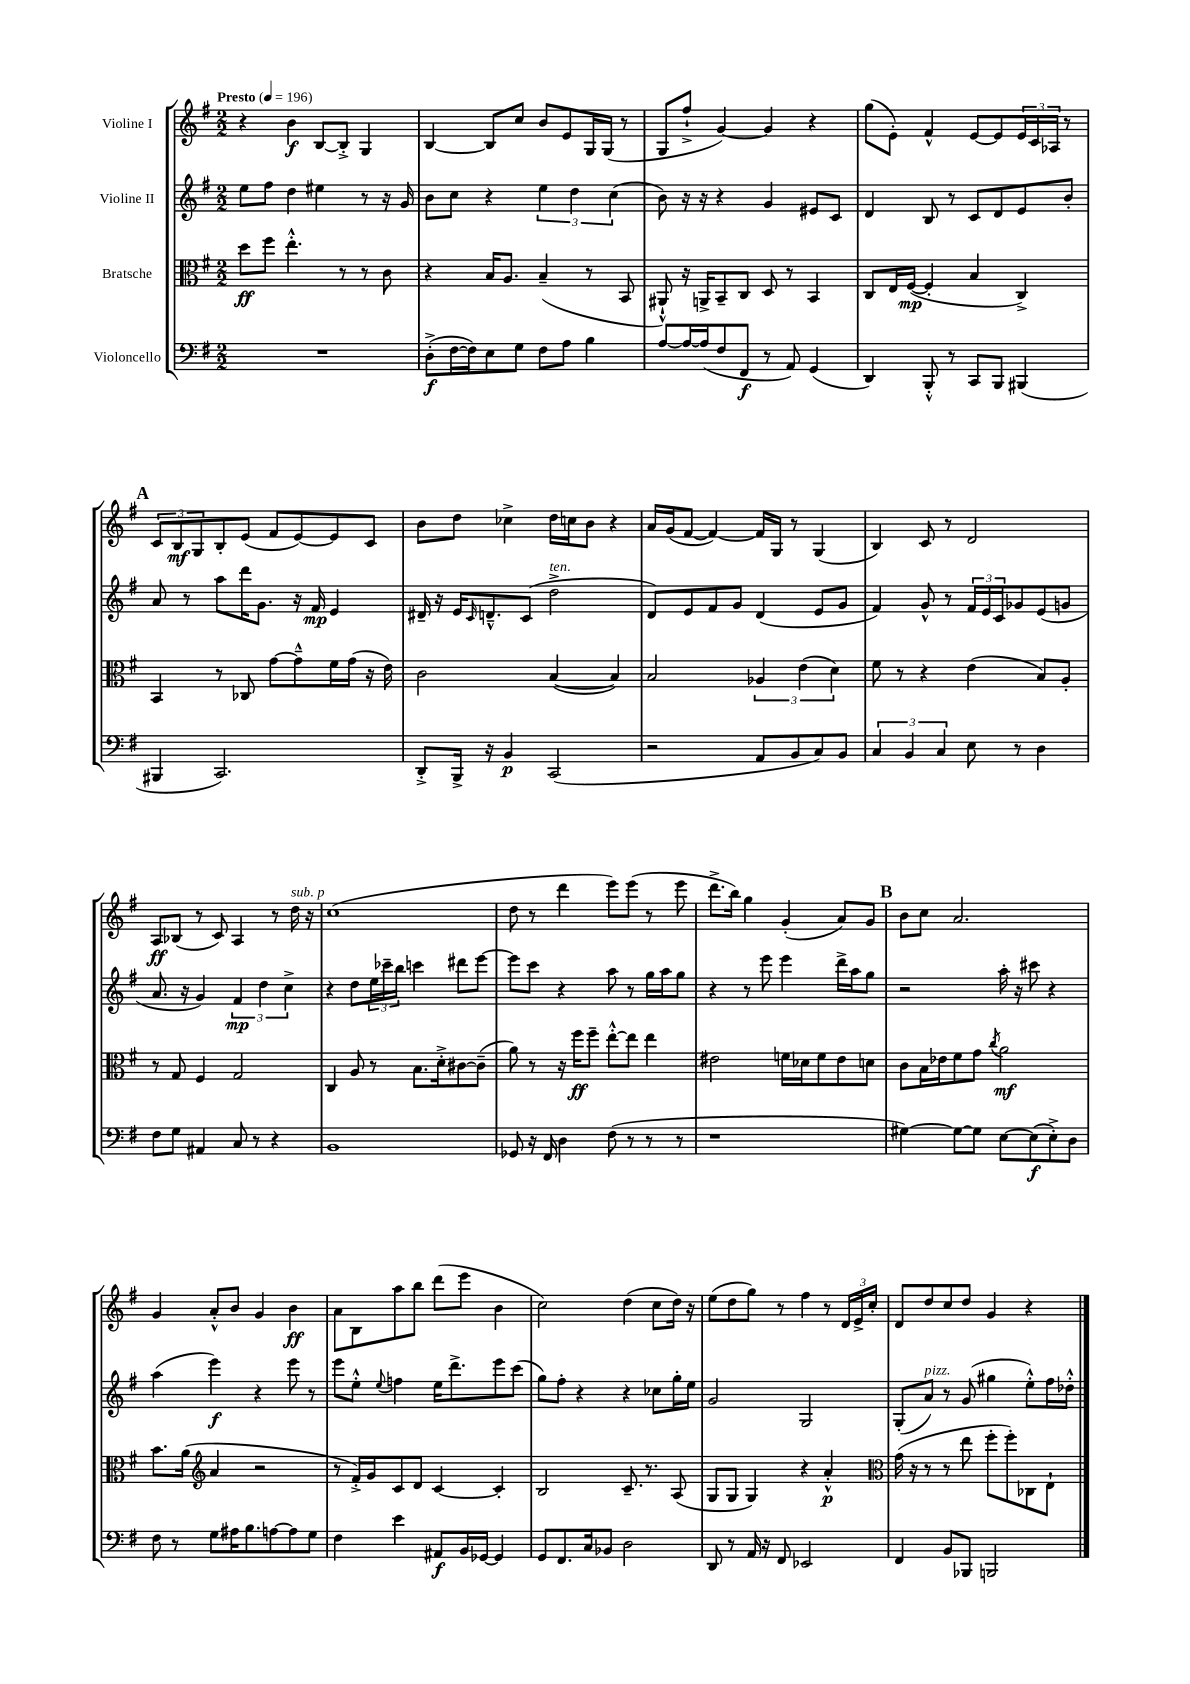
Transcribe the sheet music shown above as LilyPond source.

<<
\new StaffGroup <<
\new Staff = "s0" \with { instrumentName = "Violine I" } {
    \clef treble \key g \major \numericTimeSignature \time 2/2 \tempo "Presto" 4 = 196
    r4 b'4\f b8~ b8-.-> g4 |
    b4~ b8 c''8 b'8 e'8 g16 g16( r8 |
    g8 fis''8-!-> g'4~) g'4 r4 |
    g''8( e'8-.) fis'4-^ e'8~ e'8 \tuplet 3/2 { e'16 c'16 aes16 } r8 |
    \mark \markup { \bold "A" } \tuplet 3/2 { c'8 b8\mf g8 } b8-. e'8( fis'8 e'8~) e'8 c'8 |
    b'8 d''8 ces''4-> d''16 c''16 b'8 r4 |
    a'16 g'16( fis'8~ fis'4~) fis'16 g16 r8 g4( |
    b4) c'8 r8 d'2 |
    a8\ff bes8( r8 c'8) a4 r8 d''16^\markup { \italic "sub. p" } r16 |
    c''1( |
    d''8 r8 d'''4 e'''8) e'''8( r8 e'''8 |
    d'''8.-> b''16) g''4 g'4-.( a'8) g'8 |
    \mark \markup { \bold "B" } b'8 c''8 a'2. |
    g'4 a'8-.-^ b'8 g'4 b'4\ff |
    a'8 b8 a''8 b''8 d'''8( e'''8 b'4 |
    c''2) d''4( c''8 d''16) r16 |
    e''8( d''8 g''8) r8 fis''4 r8 \tuplet 3/2 { d'16 e'16-> c''16-. } |
    d'8 d''8 c''8 d''8 g'4 r4 \bar "|." |
}
\new Staff = "s1" \with { instrumentName = "Violine II" } {
    \clef treble \key g \major \numericTimeSignature \time 2/2
    e''8 fis''8 d''4 eis''4 r8 r16 g'16 |
    b'8 c''8 r4 \tuplet 3/2 { e''4 d''4 c''4( } |
    b'8) r16 r16 r4 g'4 eis'8 c'8 |
    d'4 b8 r8 c'8 d'8 e'8 b'8-. |
    \mark \markup { \bold "A" } a'8 r8 a''8 d'''16 g'8. r16 fis'16\mp e'4 |
    dis'16-- r16 e'16 \grace { c'16 } d'8.---^ c'8( d''2->^\markup { \italic "ten." } |
    d'8) e'8 fis'8 g'8 d'4( e'8 g'8 |
    fis'4) g'8-^ r8 \tuplet 3/2 { fis'16 e'16 c'16 } ges'8 e'8( g'8 |
    a'8. r16 g'4) \tuplet 3/2 { fis'4\mp d''4 c''4-> } |
    r4 d''8 \tuplet 3/2 { e''16 ces'''16-- b''16 } c'''4 dis'''8 e'''8~ |
    e'''8 c'''8 r4 a''8 r8 g''16 a''16 g''8 |
    r4 r8 e'''8 e'''4 d'''16-> a''16 g''8 |
    \mark \markup { \bold "B" } r2 a''16-. r16 cis'''8 r4 |
    a''4( e'''4\f) r4 e'''8 r8 |
    e'''8 e''8-.-^ \appoggiatura { e''8 } f''4 e''16 d'''8.-> e'''8 c'''8( |
    g''8) fis''8-. r4 r4 ces''8 g''16-. e''16 |
    g'2 g2 |
    g8-.( a'8^\markup { \italic "pizz." }) r8 g'8( gis''4 e''8-.-^) fis''16 des''16-.-^ \bar "|." |
}
\new Staff = "s2" \with { instrumentName = "Bratsche" } {
    \clef alto \key g \major \numericTimeSignature \time 2/2
    d''8\ff fis''8 e''4.-.-^ r8 r8 c'8 |
    r4 b16 a8. b4--( r8 b,8 |
    ais,8-!-^) r16 a,16-> b,8-- c8 d8 r8 b,4 |
    c8 e16 fis16~\mp( fis4-. b4 c4->) |
    \mark \markup { \bold "A" } b,4 r8 ces8 g'8~ g'8---^ fis'16 g'16( r16 e'16) |
    c'2 b4~( b4) |
    b2 \tuplet 3/2 { aes4 e'4( d'4) } |
    fis'8 r8 r4 e'4( b8) a8-. |
    r8 g8 fis4 g2 |
    c4 a8 r8 b8. d'16-.-> cis'8~ cis'8--( |
    a'8) r8 r16 fis''16\ff fis''8-- e''8~-.-^ e''8 e''4 |
    eis'2 f'16 des'16 f'8 eis'8 d'8 |
    \mark \markup { \bold "B" } c'8 b16 ees'16 fis'8 g'8 \acciaccatura { c''8 } a'2\mf |
    b'8. a'16( \clef treble a'4 r2 |
    r8 fis'16-.->) g'16 c'8 d'8 c'4~ c'4-. |
    b2 c'8.-- r8. a8( |
    g8 g8 g4) r4 a'4-.-^\p |
    \clef alto g'16( r16 r8 r8 e''8 fis''8-. fis''8-.) ces8 e8-! \bar "|." |
}
\new Staff = "s3" \with { instrumentName = "Violoncello" } {
    \clef bass \key g \major \numericTimeSignature \time 2/2
    R1 |
    d8-.->\f( fis16~ fis16) e8 g8 fis8 a8 b4 |
    a8~ a16~ a16( fis8 fis,8\f r8 a,8) g,4( |
    d,4) b,,8-.-^ r8 c,8 b,,8 bis,,4( |
    \mark \markup { \bold "A" } bis,,4 c,2.) |
    d,8-.-> b,,16-> r16 b,4\p c,2( |
    r2 a,8 b,8 c8) b,8 |
    \tuplet 3/2 { c4 b,4 c4 } e8 r8 d4 |
    fis8 g8 ais,4 c8 r8 r4 |
    b,1 |
    ges,8 r16 fis,16 d4 fis8( r8 r8 r8 |
    r1 |
    \mark \markup { \bold "B" } gis4~) gis8~ gis8 e8~ e8\f( e8-.->) d8 |
    fis8 r8 g8 ais16 b8. a8~ a8 g8 |
    fis4 e'4 ais,8\f b,16 ges,16~ ges,4 |
    g,8 fis,8. c16 bes,8 d2 |
    d,8 r8 a,16 r16 fis,8 ees,2 |
    fis,4 b,8 bes,,8 b,,2 \bar "|." |
}
>>
>>
\layout { \context { \Score \remove "Bar_number_engraver" } }
